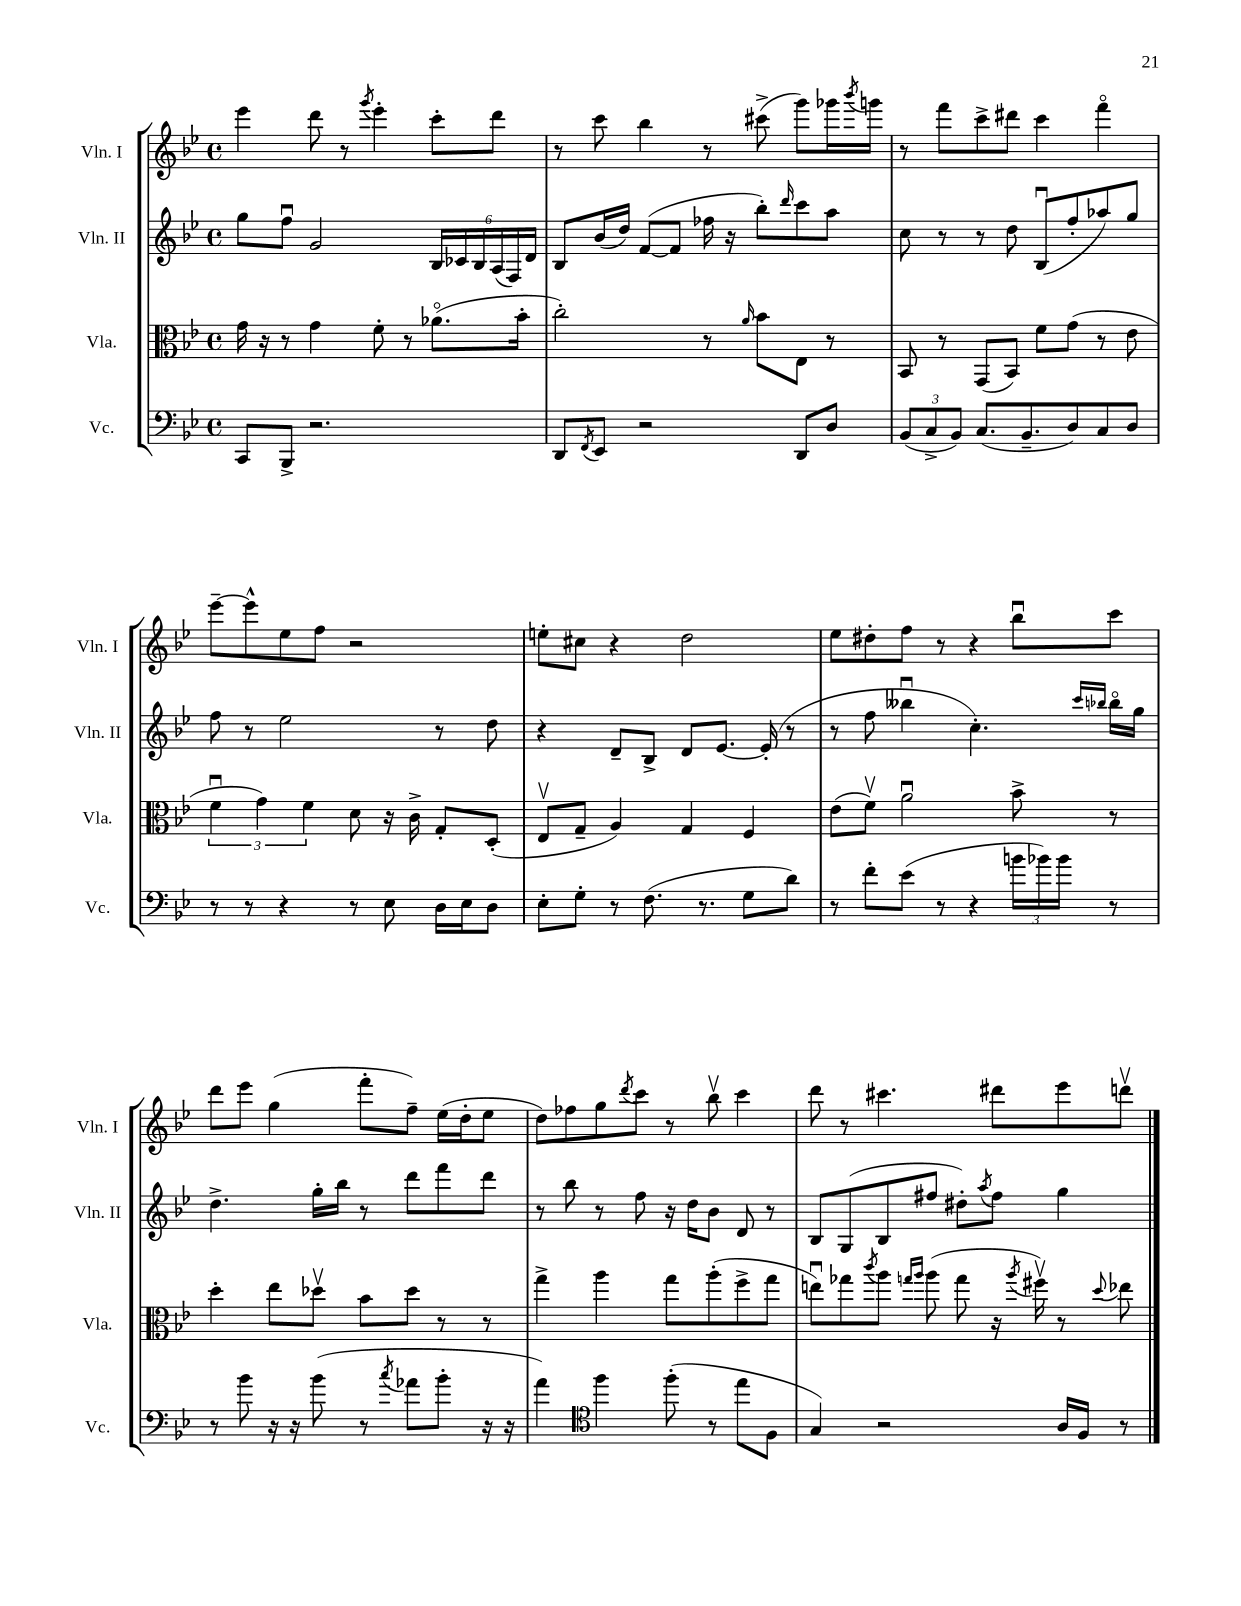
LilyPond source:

<<
\new StaffGroup <<
\new Staff = "s0" \with { instrumentName = "Vln. I" shortInstrumentName = "Vln. I" } {
    \clef treble \key bes \major \defaultTimeSignature \time 4/4
    ees'''4 d'''8 r8 \acciaccatura { g'''8 } ees'''4-. c'''8-. d'''8 |
    r8 c'''8 bes''4 r8 cis'''8->( g'''8) ges'''16 \acciaccatura { bes'''8 } g'''16 |
    r8 f'''8 c'''8-> dis'''8 c'''4 f'''4\flageolet |
    ees'''8~-- ees'''8-^ ees''8 f''8 r2 |
    e''8-. cis''8 r4 d''2 |
    ees''8 dis''8-. f''8 r8 r4 bes''8\downbow c'''8 |
    d'''8 ees'''8 g''4( f'''8-. f''8--) ees''16( d''16-. ees''8 |
    d''8) fes''8 g''8 \acciaccatura { d'''8 } c'''8 r8 bes''8\upbow c'''4 |
    d'''8 r8 cis'''4. dis'''8 ees'''8 d'''8\upbow \bar "|." |
}
\new Staff = "s1" \with { instrumentName = "Vln. II" shortInstrumentName = "Vln. II" } {
    \clef treble \key bes \major \defaultTimeSignature \time 4/4
    g''8 f''8\downbow g'2 \tuplet 6/4 { bes16 ces'16 bes16 a16( f16) d'16 } |
    bes8 bes'16( d''16) f'8~( f'8 fes''16 r16 bes''8-.) \grace { d'''16 } c'''8 a''8 |
    c''8 r8 r8 d''8 bes8\downbow( f''8-. aes''8) g''8 |
    f''8 r8 ees''2 r8 d''8 |
    r4 d'8-- bes8-> d'8 ees'8.~ ees'16-.( r8 |
    r8 f''8 beses''4\downbow c''4.-.) \grace { c'''16 bes''16 } bes''16\flageolet g''16 |
    d''4.-> g''16-. bes''16 r8 d'''8 f'''8 d'''8 |
    r8 bes''8 r8 f''8 r16 d''16 bes'8 d'8 r8 |
    bes8 g8( bes8 fis''8 dis''8-.) \acciaccatura { a''8 } fis''8 g''4 \bar "|." |
}
\new Staff = "s2" \with { instrumentName = "Vla." shortInstrumentName = "Vla." } {
    \clef alto \key bes \major \defaultTimeSignature \time 4/4
    g'16 r16 r8 g'4 f'8-. r8 aes'8.\flageolet( bes'16-. |
    c''2-.) r8 \grace { a'16 } bes'8 ees8 r8 |
    bes,8 r8 g,8( bes,8) f'8 g'8( r8 ees'8 |
    \tuplet 3/2 { f'4\downbow g'4) f'4 } d'8 r16 c'16-> g8-. d8-.( |
    ees8\upbow g8-- a4) g4 f4 |
    ees'8( f'8\upbow) a'2\downbow bes'8-> r8 |
    d''4-. ees''8 des''8\upbow bes'8 des''8 r8 r8 |
    g''4-> a''4 g''8 a''8-.( f''8-> g''8 |
    e''8\downbow) ges''8 \acciaccatura { c'''8 } a''8 \grace { g''16 a''16 } a''8( g''8 r16 \acciaccatura { a''8 } fis''16\upbow) r8 \appoggiatura { d''8 } ees''8 \bar "|." |
}
\new Staff = "s3" \with { instrumentName = "Vc." shortInstrumentName = "Vc." } {
    \clef bass \key bes \major \defaultTimeSignature \time 4/4
    c,8 bes,,8-> r2. |
    d,8 \acciaccatura { f,8 } ees,8 r2 d,8 d8 |
    \tuplet 3/2 { bes,8( c8-> bes,8) } c8.( bes,8.-- d8) c8 d8 |
    r8 r8 r4 r8 ees8 d16 ees16 d8 |
    ees8-. g8-. r8 f8.( r8. g8 d'8) |
    r8 f'8-. ees'8( r8 r4 \tuplet 3/2 { b'16 bes'16) bes'16 } r8 |
    r8 bes'8 r16 r16 bes'8( r8 \acciaccatura { c''8 } aes'8 bes'8-. r16 r16 |
    a'4) \clef tenor f''4 f''8-.( r8 ees''8 f8 |
    g4) r2 a16 f16 r8 \bar "|." |
}
>>
>>
\layout { \context { \Score \remove "Bar_number_engraver" } }
